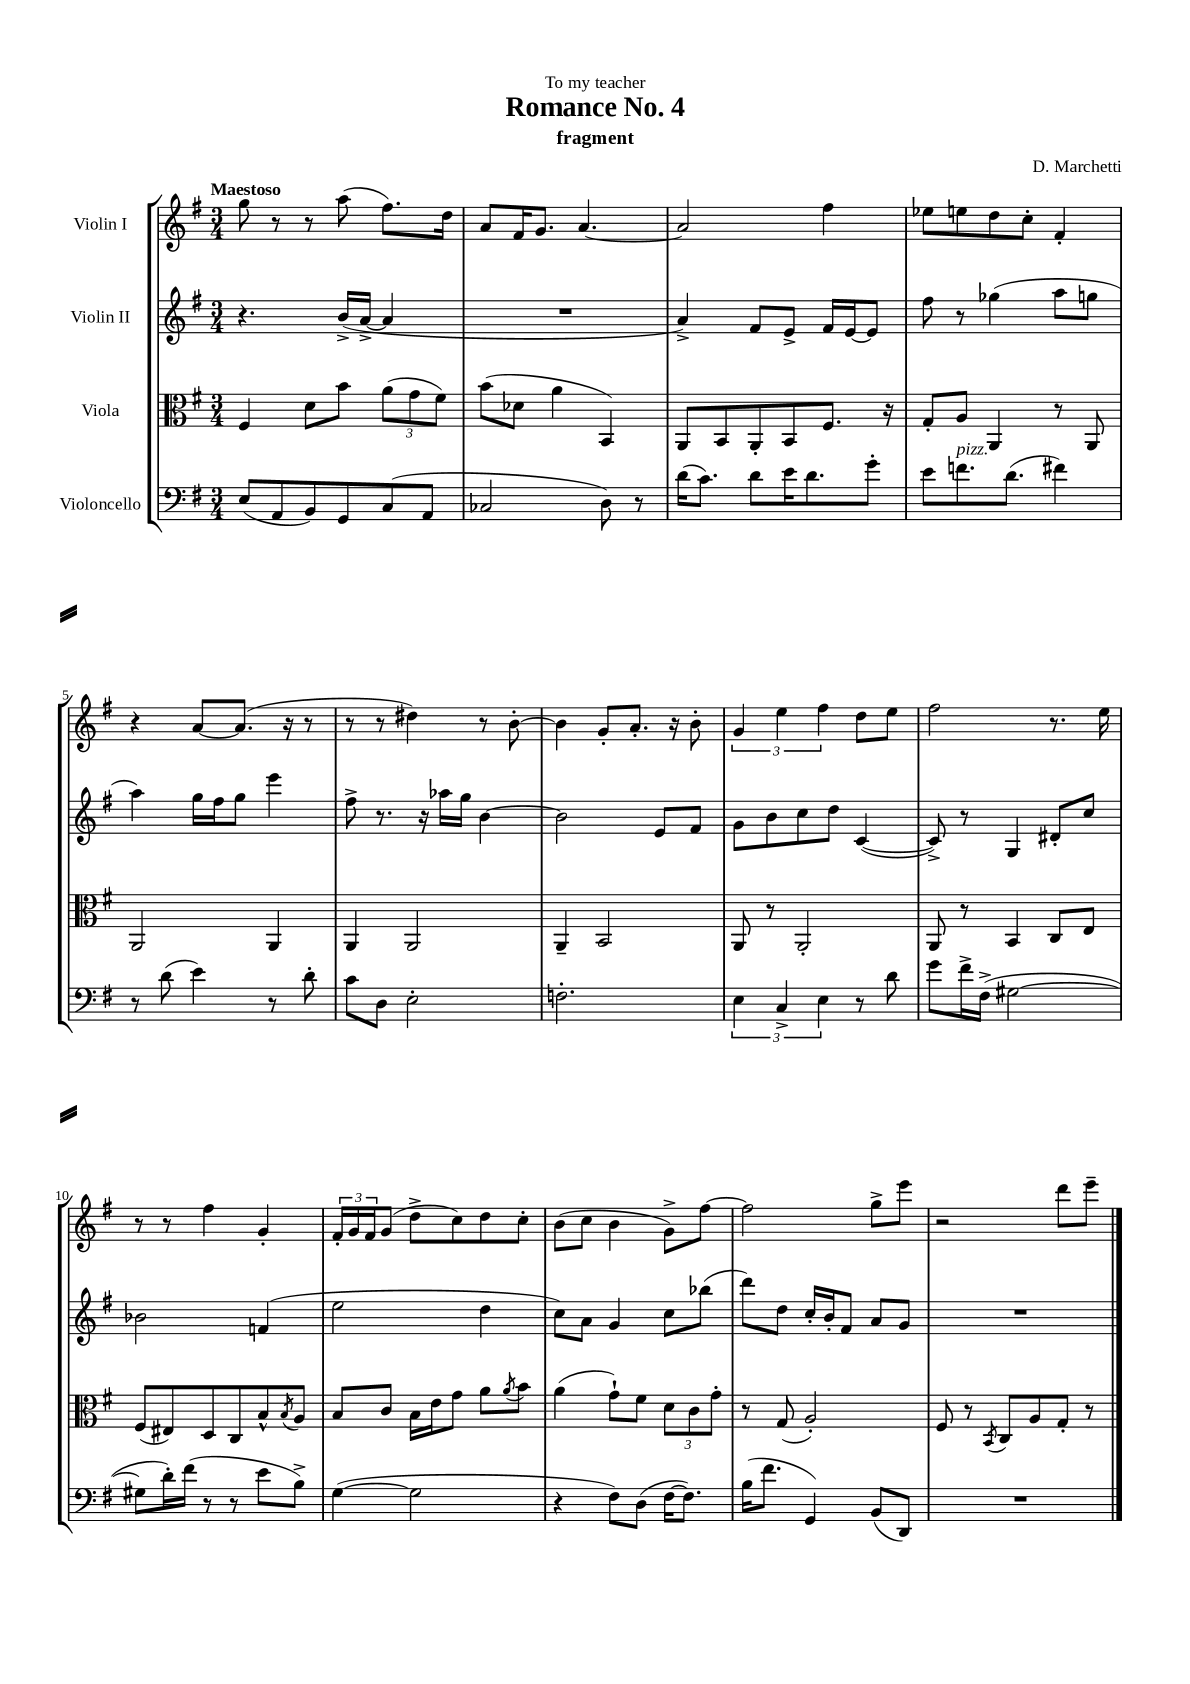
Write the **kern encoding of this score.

**kern	**kern	**kern	**kern
*part4	*part3	*part2	*part1
*staff4	*staff3	*staff2	*staff1
*I"Violoncello	*I"Viola	*I"Violin II	*I"Violin I
*clefF4	*clefC3	*clefG2	*clefG2
*k[f#]	*k[f#]	*k[f#]	*k[f#]
*M3/4	*M3/4	*M3/4	*M3/4
=1	=1	=1	=1
!	!	!	!LO:TX:a:B:t=Maestoso
(8E/L	4F#/	4.r	8gg\
8AA/	.	.	8r
8BB/)	8d\L	.	8r
8GG/	8b\J	(16b^/LL	(8aa\
.	.	[16a^/JJ	.
(8C/	(12a\L	4a/]	8.ff#\L)
.	12g\	.	.
8AA/J	.	.	.
.	12f#\J)	.	.
.	.	.	16dd\Jk
=2	=2	=2	=2
2C-X/	(8b\L	2.r	8a/L
.	8d-X\J	.	16f#/K
.	.	.	8.g/J
.	4a\	.	.
.	.	.	[4.a/
8D\)	4BB/)	.	.
8r	.	.	.
=3	=3	=3	=3
(16d\KL	8AA/L	4a^/)	2a/]
8.c\J)	.	.	.
.	8BB/	.	.
8d\L	8AA'/	8f#/L	.
16e\K	8BB/	8e^/J	.
8.d\	.	.	.
.	8.F#/J	16f#/LL	4ff#\
.	.	[16e/J	.
8g'\J	.	8e/J]	.
.	16r	.	.
=4	=4	=4	=4
8e\L	8G'/L	8ff#\	8ee-X\L
!LO:TX:a:i:t=pizz.	!	!	!
8.fn\	8A/J	8r	8een\
.	4AA/	(4gg-X\	8dd\
(8.d\J	.	.	.
.	.	.	8cc'\J
4f#X\)	8r	8aa\L	4f#'/
.	8AA/	8ggn\J	.
!!LO:LB:g=z
=5	=5	=5	=5
8r	2AA/	4aa\)	4r
(8d\	.	.	.
4e\)	.	16gg\LL	[8a/L
.	.	16ff#\J	.
.	.	8gg\J	(8.a/J]
8r	4AA/	4eee\	.
.	.	.	16r
8d'\	.	.	8r
=6	=6	=6	=6
8c\L	4AA/	8ff#^\	8r
8D\J	.	8.r	8r
2E'\	2AA/	.	4dd#X\)
.	.	16r	.
.	.	16aa-X\LL	.
.	.	16gg\JJ	.
.	.	[4b\	8r
.	.	.	[8b'\
=7	=7	=7	=7
2.Fn'\	4AA~/	2b\]	4b\]
.	2BB/	.	8g'/L
.	.	.	8.a'/J
.	.	8e/L	.
.	.	.	16r
.	.	8f#/J	8b'\
=8	=8	=8	=8
6E\	8AA/	8g\L	6g/
.	8r	8b\	.
6C^/	.	.	6ee\
.	2AA'/	8cc\	.
6E\	.	.	6ff#\
.	.	8dd\J	.
8r	.	([4c/	8dd\L
8d\	.	.	8ee\J
=9	=9	=9	=9
8g\L	8AA/	8c^/])	2ff#\
16f#^\L	8r	8r	.
(16F#^\JJ	.	.	.
[2G#X\	4BB/	4G/	.
.	8C/L	8d#X'/L	8.r
.	8E/J	8cc/J	.
.	.	.	16ee\
!!LO:LB:g=z
=10	=10	=10	=10
8G#X\L]	(8F#/L	2b-X\	8r
16d'\L)	8E#X/)	.	8r
(16f#\JJ	.	.	.
8r	8D/	.	4ff#\
8r	8C/	.	.
8e\L	8B^^/	(4fn/	4g'/
.	8qB/	.	.
8B^\J)	8A/J	.	.
=11	=11	=11	=11
([4G\	8B/L	2ee\	24f#'/LL
.	.	.	24g/
.	.	.	24f#/J
.	8c/J	.	(8g/J
2G\]	16B\LL	.	8dd^\L
.	16e\J	.	.
.	8g\J	.	8cc\)
.	8a\L	4dd\	8dd\
.	8qa/	.	.
.	8b\J	.	8cc'\J
=12	=12	=12	=12
4r	(4a\	8cc\L)	(8b\L
.	.	8a\J	8cc\J
8F#\L)	8g`\L)	4g/	4b\
(8D\J	8f#\J	.	.
[16F#\KL	12d\L	8cc\L	8g^\L)
8.F#\J])	.	.	.
.	12c\	.	.
.	.	(8bb-X\J	[8ff#\J
.	12g'\J	.	.
=13	=13	=13	=13
(16B\KL	8r	8ddd\L)	2ff#\]
8.f#\J	.	.	.
.	(8G/	8dd\J	.
4GG/)	2A'/)	16cc'/LL	.
.	.	16b'/J	.
.	.	8f#/J	.
(8BB/L	.	8a/L	8gg^\L
8DD/J)	.	8g/J	8eee\J
=14	=14	=14	=14
2.r	8F#/	2.r	2r
.	8r	.	.
.	8qBB/	.	.
.	8C/L	.	.
.	8A/	.	.
.	8G'/J	.	8ddd\L
.	8r	.	8eee~\J
==	==	==	==
*-	*-	*-	*-
